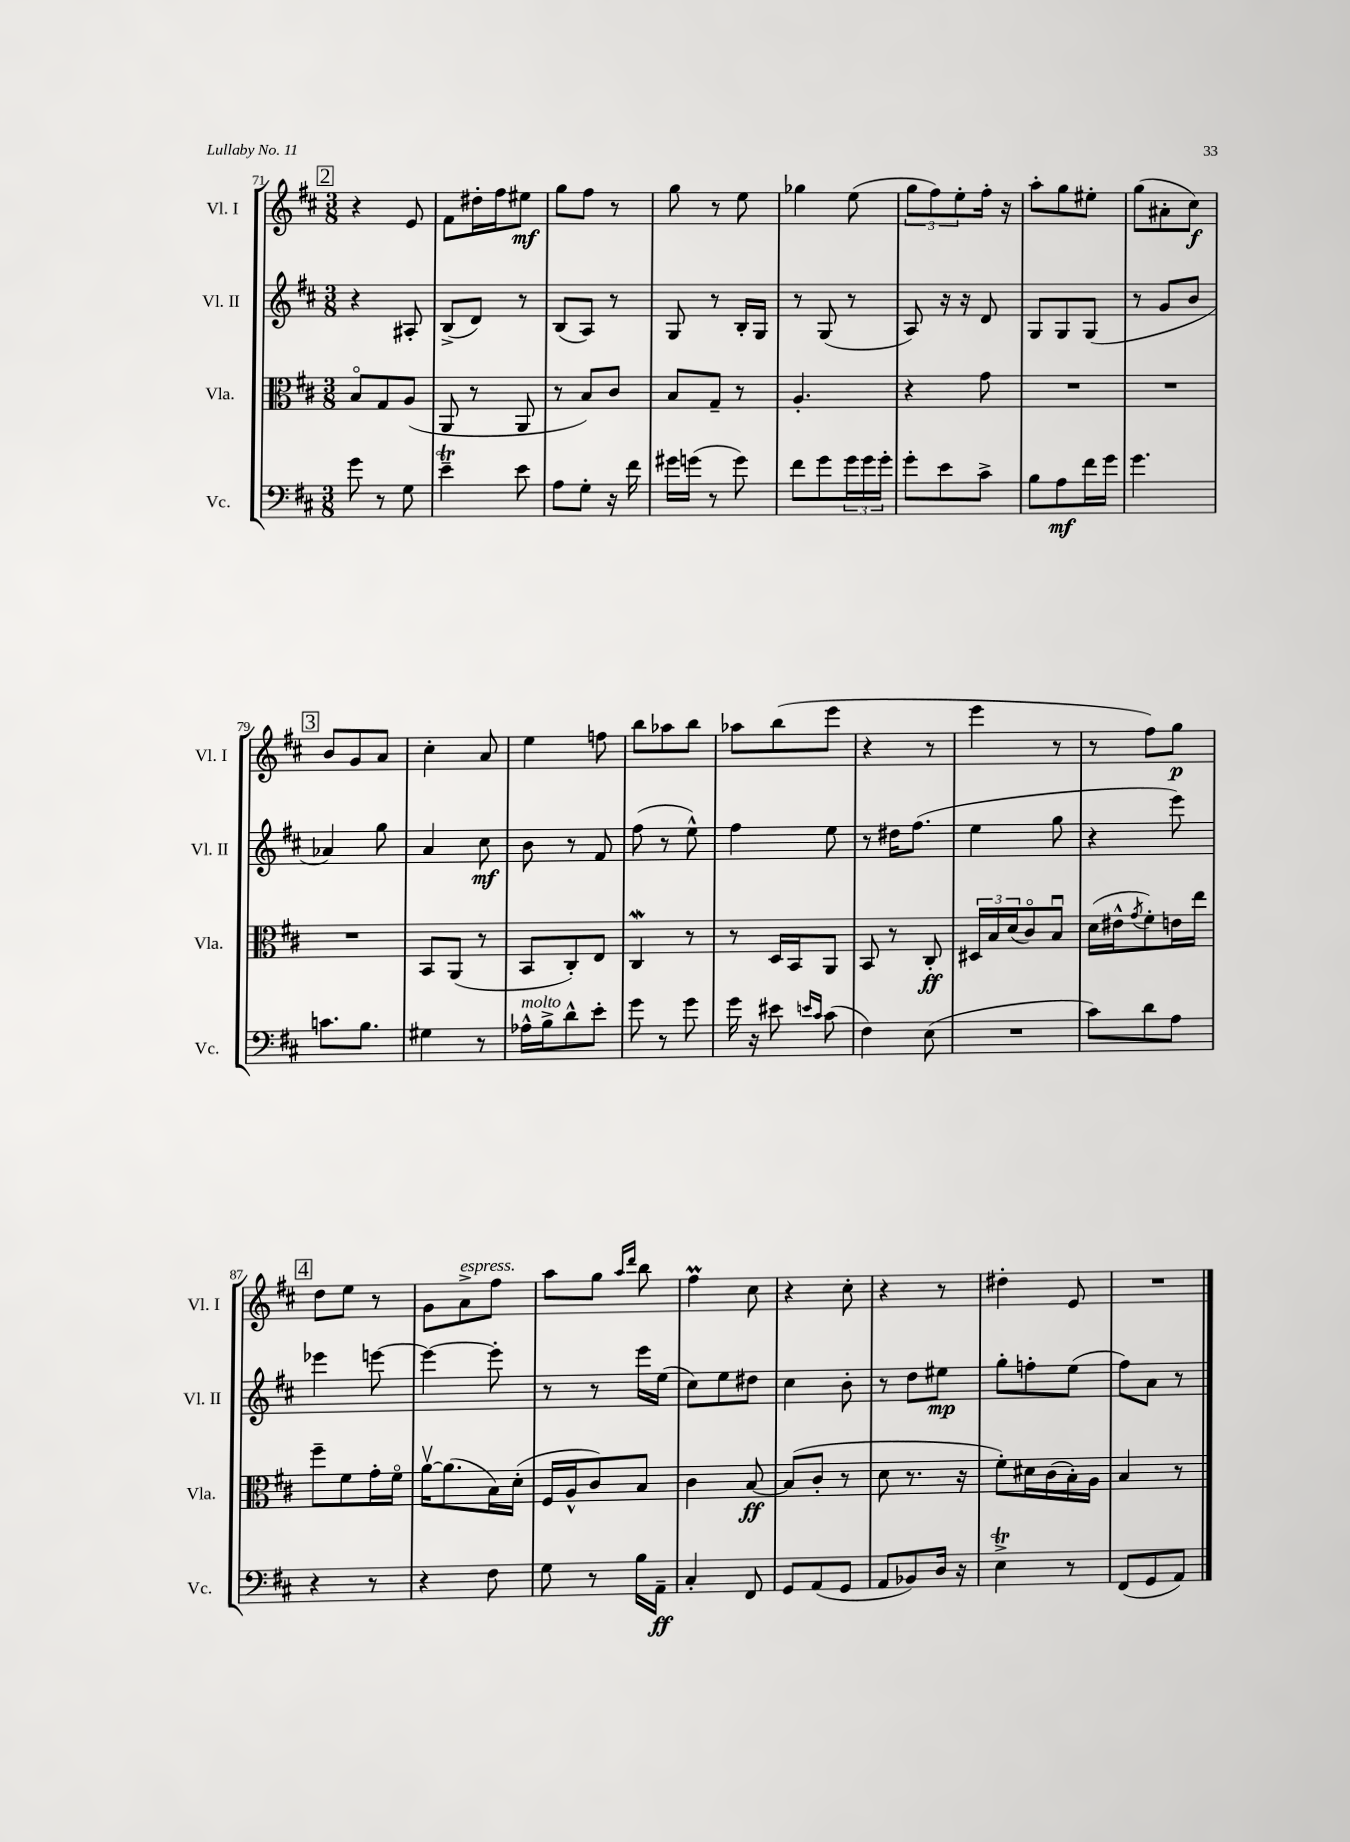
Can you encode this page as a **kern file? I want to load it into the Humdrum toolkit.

**kern	**dynam	**kern	**dynam	**kern	**dynam	**kern	**dynam
*part4	*part4	*part3	*part3	*part2	*part2	*part1	*part1
*staff4	*staff4	*staff3	*staff3	*staff2	*staff2	*staff1	*staff1
*I"Vc.	*	*I"Vla.	*	*I"Vl. II	*	*I"Vl. I	*
*I'Vc.	*	*I'Vla.	*	*I'Vl. II	*	*I'Vl. I	*
*clefF4	*	*clefC3	*	*clefG2	*	*clefG2	*
*k[f#c#]	*	*k[f#c#]	*	*k[f#c#]	*	*k[f#c#]	*
*M3/8	*	*M3/8	*	*M3/8	*	*M3/8	*
!!LO:REH:place=s1:t=2
=71	=71	=71	=71	=71	=71	=71	=71
8g\	.	8B/L	.	4r	.	4r	.
8r	.	8G/	.	.	.	.	.
8G\	.	(8A/J	.	8A#X'/	.	8e/	.
=72	=72	=72	=72	=72	=72	=72	=72
4eT~\	.	8AA/	.	(8B^/L	.	8f#\L	.
.	.	8r	.	8d/J)	.	16dd#X'\L	.
.	.	.	.	.	.	16ff#\J	.
8e\	.	8AA/	.	8r	.	8ee#X\J	mf
=73	=73	=73	=73	=73	=73	=73	=73
8A\L	.	8r	.	(8B/L	.	8gg\L	.
8G'\J	.	8B/L)	.	8A/J)	.	8ff#\J	.
16r	.	8c#/J	.	8r	.	8r	.
16f#\	.	.	.	.	.	.	.
=74	=74	=74	=74	=74	=74	=74	=74
16g#X\LL	.	8B/L	.	8G/	.	8gg\	.
(16gn\JJ	.	.	.	.	.	.	.
8r	.	8G~/J	.	8r	.	8r	.
8g\)	.	8r	.	16B'/LL	.	8ee\	.
.	.	.	.	16G/JJ	.	.	.
=75	=75	=75	=75	=75	=75	=75	=75
8f#\L	.	4.A'/	.	8r	.	4gg-X\	.
8g\	.	.	.	(8G/	.	.	.
24g\L	.	.	.	8r	.	(8ee\	.
24g\	.	.	.	.	.	.	.
24g'\JJ	.	.	.	.	.	.	.
=76	=76	=76	=76	=76	=76	=76	=76
8g'\L	.	4r	.	8A/)	.	12gg\L	.
.	.	.	.	.	.	12ff#\)	.
8e\	.	.	.	16r	.	.	.
.	.	.	.	.	.	12ee'\	.
.	.	.	.	16r	.	.	.
8c#^\J	.	8g\	.	8d/	.	16ff#'\Jk	.
.	.	.	.	.	.	16r	.
=77	=77	=77	=77	=77	=77	=77	=77
8B\L	.	4.r	.	8G/L	.	8aa'\L	.
8A\	mf	.	.	8G/	.	8gg\	.
16f#\L	.	.	.	(8G/J	.	8ee#X'\J	.
16g\JJ	.	.	.	.	.	.	.
=78	=78	=78	=78	=78	=78	=78	=78
4.g\	.	4.r	.	8r	.	(8gg\L	.
.	.	.	.	8g/L	.	8a#X'\	.
.	.	.	.	8b/J	.	8cc#\J)	f
!!LO:LB:g=z
!!LO:REH:place=s1:t=3
=79	=79	=79	=79	=79	=79	=79	=79
8.cn\L	.	4.r	.	4a-X/)	.	8b/L	.
.	.	.	.	.	.	8g/	.
8.B\J	.	.	.	.	.	.	.
.	.	.	.	8gg\	.	8a/J	.
=80	=80	=80	=80	=80	=80	=80	=80
4G#X\	.	8BB/L	.	4a/	.	4cc#'\	.
.	.	(8AA/J	.	.	.	.	.
8r	.	8r	.	8cc#\	mf	8a/	.
=81	=81	=81	=81	=81	=81	=81	=81
!LO:TX:a:i:t=molto	!	!	!	!	!	!	!
16A-X^^\LL	.	8BB/L	.	8b\	.	4ee\	.
16B^\J	.	.	.	.	.	.	.
8d^^\	.	8C#'/)	.	8r	.	.	.
8e'\J	.	8E/J	.	8f#/	.	8ffn\	.
=82	=82	=82	=82	=82	=82	=82	=82
8g\	.	4C#W/	.	(8ff#\	.	8bb\L	.
8r	.	.	.	8r	.	8aa-X\	.
8g\	.	8r	.	8ee^^\)	.	8bb\J	.
=83	=83	=83	=83	=83	=83	=83	=83
16g\	.	8r	.	4ff#\	.	8aa-X\L	.
16r	.	.	.	.	.	.	.
8e#X\	.	16D/LL	.	.	.	(8bb\	.
.	.	16BB/J	.	.	.	.	.
16qqen/LL	.	.	.	.	.	.	.
16qqc#/JJ	.	.	.	.	.	.	.
(8c#\	.	8AA/J	.	8ee\	.	8eee\J	.
=84	=84	=84	=84	=84	=84	=84	=84
4F#\)	.	8BB/	.	8r	.	4r	.
.	.	8r	.	16dd#X\KL	.	.	.
.	.	.	.	(8.ff#\J	.	.	.
(8E\	.	8C#'/	ff	.	.	8r	.
=85	=85	=85	=85	=85	=85	=85	=85
4.r	.	24D#X/LL	.	4ee\	.	4eee\	.
.	.	24B/	.	.	.	.	.
.	.	(24d/J	.	.	.	.	.
.	.	8c#/)	.	.	.	.	.
.	.	8Bu/J	.	8gg\	.	8r	.
=86	=86	=86	=86	=86	=86	=86	=86
8c#\L)	.	(16d\LL	.	4r	.	8r	.
.	.	16e#X^^\J	.	.	.	.	.
.	.	8qg/	.	.	.	.	.
8d\	.	8f#'\)	.	.	.	8ff#\L)	.
8A\J	.	16en\L	.	8eee\)	.	8gg\J	p
.	.	16ee\JJ	.	.	.	.	.
!!LO:LB:g=z
!!LO:REH:place=s1:t=4
=87	=87	=87	=87	=87	=87	=87	=87
4r	.	8ff#~\L	.	4eee-X\	.	8dd\L	.
.	.	8f#\	.	.	.	8ee\J	.
8r	.	16g'\L	.	[8eeen\	.	8r	.
.	.	16f#\JJ	.	.	.	.	.
=88	=88	=88	=88	=88	=88	=88	=88
4r	.	[16av\KL	.	4eee\_	.	8g\L	.
.	.	(8.a\]	.	.	.	.	.
!	!	!	!	!	!	!LO:TX:a:i:t=espress.	!
.	.	.	.	.	.	8a^\	.
8F#\	.	16B\L)	.	8eee'\]	.	8ff#\J	.
.	.	(16d'\JJ	.	.	.	.	.
=89	=89	=89	=89	=89	=89	=89	=89
8G\	.	16F#/LL	.	8r	.	8aa\L	.
.	.	16A^^/J	.	.	.	.	.
8r	.	8c#/)	.	8r	.	8gg\J	.
.	.	.	.	.	.	16qqaa/LL	.
.	.	.	.	.	.	16qqddd/JJ	.
16B\LL	.	8B/J	.	16eee\LL	.	8bb\	.
16AA~\JJ	ff	.	.	(16ee\JJ	.	.	.
=90	=90	=90	=90	=90	=90	=90	=90
4C#'/	.	4c#\	.	8cc#\L)	.	4ff#m\	.
.	.	.	.	8ee\	.	.	.
8FF#/	.	[8B/	ff	8dd#X\J	.	8cc#\	.
=91	=91	=91	=91	=91	=91	=91	=91
8GG/L	.	(8B/L]	.	4cc#\	.	4r	.
(8AA/	.	8c#'/J	.	.	.	.	.
8GG/J	.	8r	.	8b'\	.	8cc#'\	.
=92	=92	=92	=92	=92	=92	=92	=92
8AA/L	.	8d\	.	8r	.	4r	.
8BB-X/)	.	8.r	.	8dd\L	.	.	.
16D/Jk	.	.	.	8ee#X\J	mp	8r	.
16r	.	16r	.	.	.	.	.
=93	=93	=93	=93	=93	=93	=93	=93
4ET^\	.	8f#'\L)	.	8gg'\L	.	4dd#X'\	.
.	.	16d#X\L	.	8ffn'\	.	.	.
.	.	(16c#\	.	.	.	.	.
8r	.	16B'\)	.	(8ee\J	.	8e/	.
.	.	16A\JJ	.	.	.	.	.
=94	=94	=94	=94	=94	=94	=94	=94
(8FF#/L	.	4B/	.	8ff#\L)	.	4.r	.
8GG/	.	.	.	8a\J	.	.	.
8AA/J)	.	8r	.	8r	.	.	.
==	==	==	==	==	==	==	==
*-	*-	*-	*-	*-	*-	*-	*-
